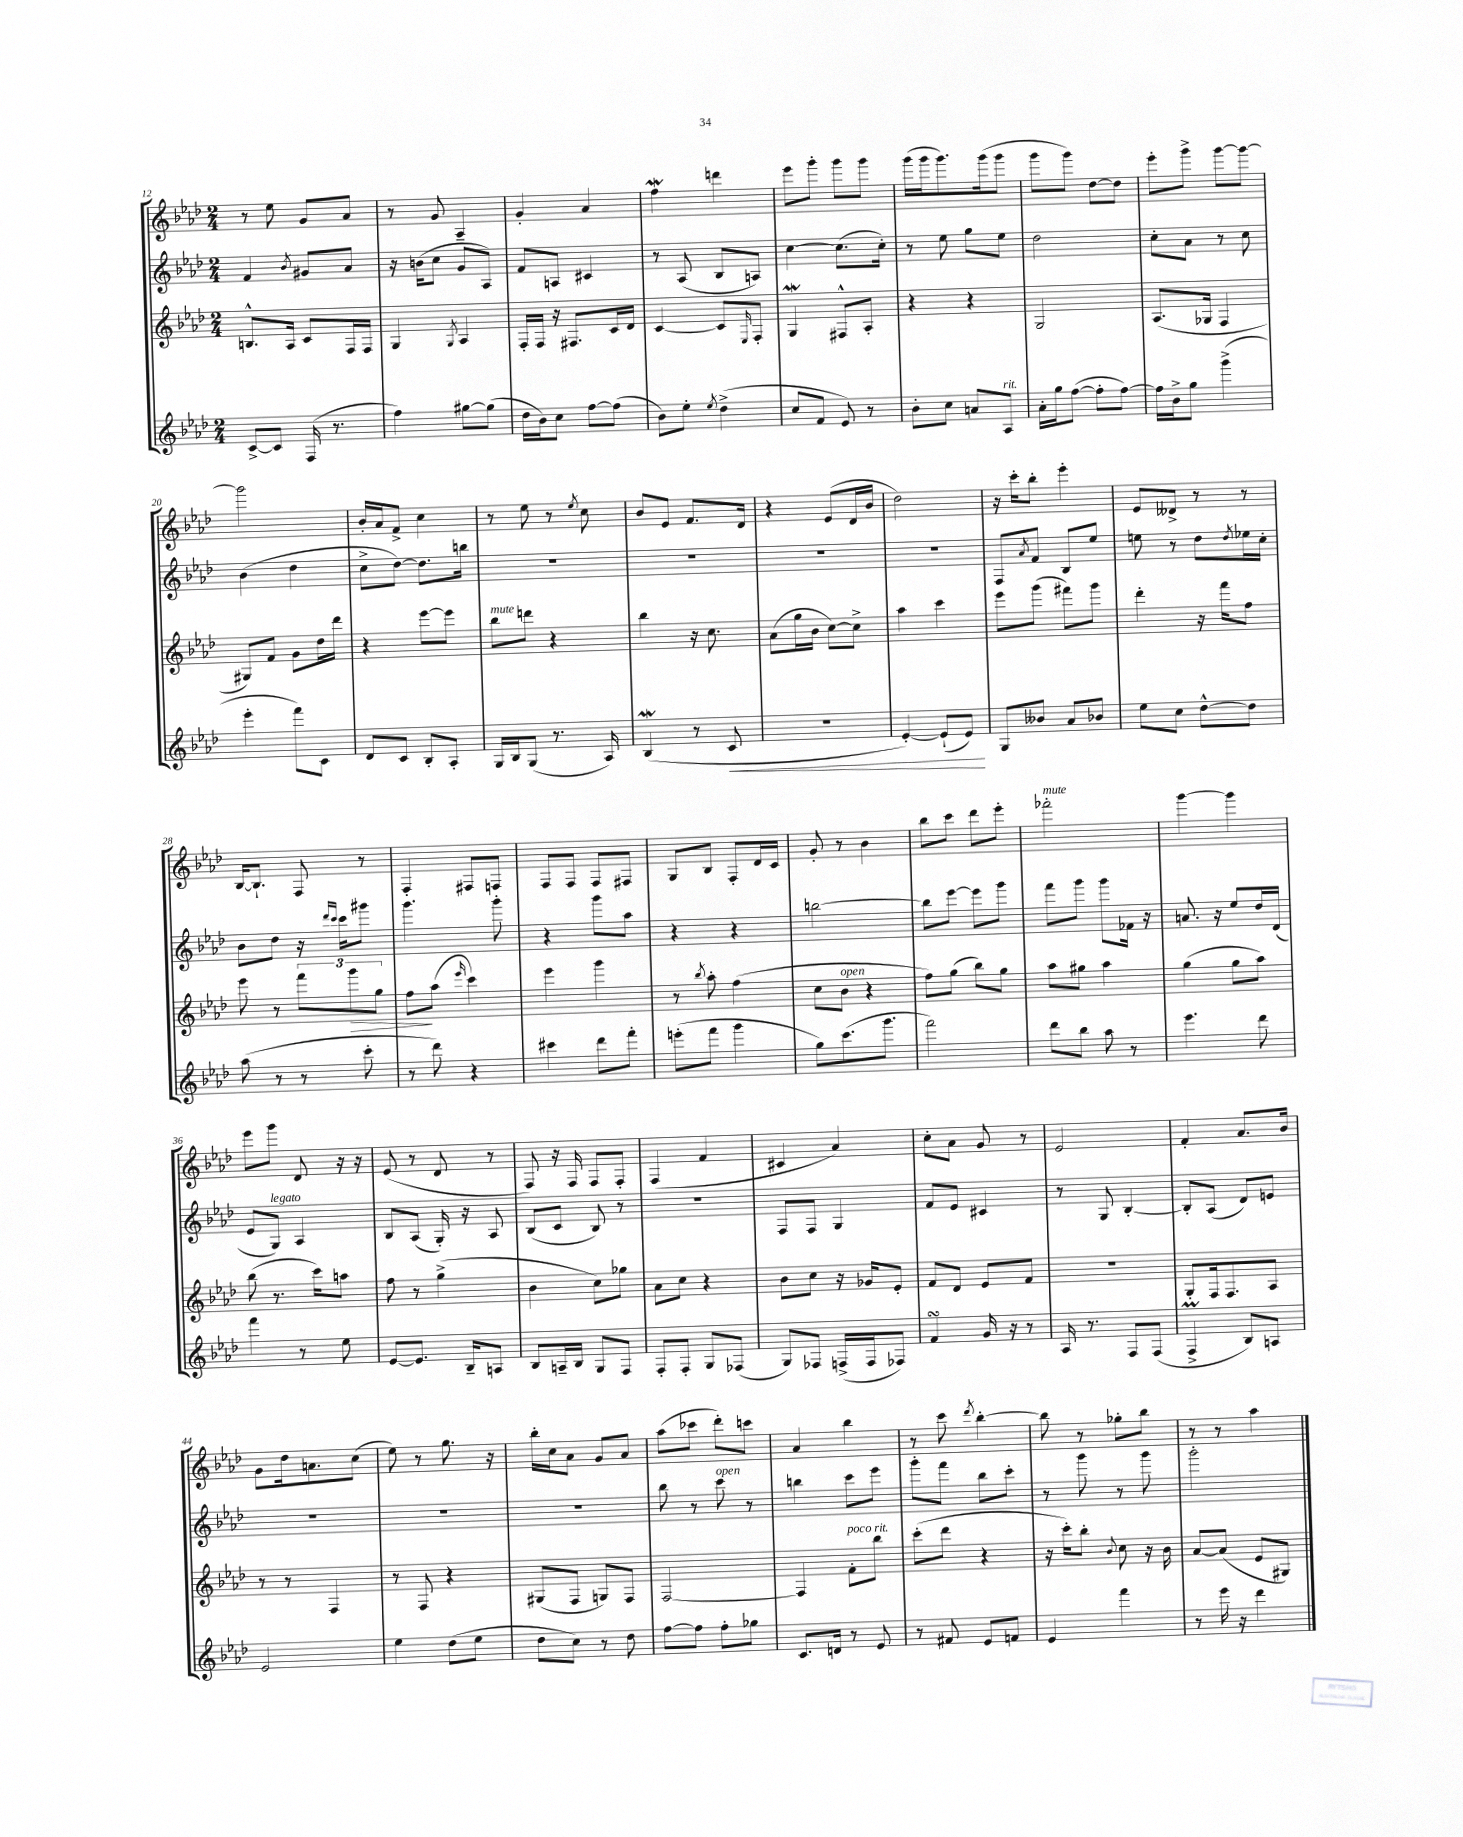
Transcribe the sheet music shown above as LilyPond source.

<<
\new StaffGroup <<
\new Staff = "s0" {
    \clef treble \key aes \major \numericTimeSignature \time 2/4
    r8 ees''8 g'8 aes'8 |
    r8 g'8 aes4-- |
    g'4-. aes'4 |
    f''4\mordent d'''4 |
    ees'''8 g'''8-. g'''8 g'''8 |
    g'''16( g'''16 g'''8.) g'''16( g'''8 |
    g'''8 g'''8) des''8~ des''8 |
    ees'''8-. g'''8-> g'''8~ g'''8~ |
    g'''2 |
    bes'16-. aes'16 f'8-> c''4 |
    r8 ees''8 r8 \acciaccatura { ees''8 } c''8 |
    bes'8 ees'8 f'8. des'16 |
    r4 ees'8( des'16 bes'16 |
    des''2) |
    r16 c'''16-. bes''8-. ees'''4-. |
    ees'8 deses'8-> r8 r8 |
    bes16~ bes8.-! f8 r8 |
    f4-. fis8 f8 |
    f8 f8 f8 fis8 |
    g8 bes8 f8-. des'16 c'16 |
    g'8-. r8 bes'4 |
    bes''8 c'''8 des'''8 ees'''8-. |
    fes'''2-.^\markup { \italic "mute" } |
    g'''4~ g'''4 |
    ees'''8 g'''8 des'8 r16 r16 |
    ees'8( r8 des'8 r8 |
    f8) r16 f16 f8 f8-. |
    f4( f'4 |
    cis'4 aes'4) |
    c''8-. aes'8 g'8 r8 |
    ees'2 |
    f'4-. aes'8. bes'16 |
    g'8 des''16 a'8. c''8( |
    ees''8) r8 g''8. r16 |
    bes''16-. c''16 aes'8 g'8 aes'8 |
    aes''8( ces'''8 des'''8-.) c'''8 |
    aes'4 bes''4 |
    r8 c'''8 \acciaccatura { des'''8 } bes''4~-. |
    bes''8 r8 ges''8-. bes''8 |
    r8 r8 aes''4 \bar "|." |
}
\new Staff = "s1" {
    \clef treble \key aes \major \numericTimeSignature \time 2/4
    f'4 \acciaccatura { bes'8 } gis'8 aes'8 |
    r16 b'16( c''8 g'8 aes8) |
    f'8 a8 cis'4 |
    r8 aes8( bes8 a8) |
    c''4~ c''8.( c''16-.) |
    r8 ees''8 g''8 ees''8 |
    des''2 |
    c''8-. aes'8 r8 c''8 |
    bes'4( des''4 |
    c''8-> des''8~) des''8. b''16 |
    R2 |
    R2 |
    R2 |
    R2 |
    f8 \acciaccatura { aes'8 } f'8 bes8 ees''8 |
    e''8 r8 des''8 \acciaccatura { des''8 } ees''16 c''16-. |
    bes'8 des''8 r16 \grace { des'''16 c'''16 } c'''16 gis'''8 |
    g'''4. g'''8-. |
    r4 g'''8 aes''8 |
    r4 r4 |
    b''2~ |
    b''8 ees'''8~ ees'''8 g'''8 |
    f'''8 g'''8 g'''8 fes'16 r16 |
    a'8. r16 ees''8 des''16 des'16( |
    ees'8 g8^\markup { \italic "legato" }) aes4 |
    bes8 aes8( g16-.) r16 aes8 |
    bes8( c'8 bes8) r8 |
    R2 |
    f8 f8 g4 |
    f'8 ees'8 cis'4 |
    r8 g8 bes4~-. |
    bes8-. aes8( des'8) e'8 |
    R2 |
    R2 |
    R2 |
    bes''8 r8 c'''8^\markup { \italic "open" } r8 |
    b''4 c'''8 ees'''8 |
    g'''8-. f'''8 bes''8 c'''8-. |
    r8 g'''8 r8 g'''8 |
    g'''2-. \bar "|." |
}
\new Staff = "s2" {
    \clef treble \key aes \major \numericTimeSignature \time 2/4
    b8.-^ aes16 c'8 f16 f16 |
    g4 \acciaccatura { g8 } aes4 |
    f16-. f16 r16 fis8. c'16 des'16 |
    c'4~ c'8 \grace { ees16 } f8-. |
    g4\mordent fis8-^ aes8-. |
    r4 r4 |
    g2 |
    aes8.( ges16 f4 |
    gis8) f'8 g'8 des''16 des'''16 |
    r4 ees'''8~ ees'''8 |
    bes''8^\markup { \italic "mute" } d'''8 r4 |
    bes''4 r16 c''8. |
    aes'8( g''16 bes'16 c''8~) c''8-> |
    aes''4 c'''4 |
    ees'''8 g'''8( fis'''8) g'''8 |
    des'''4-. r16 f'''16 f''8 |
    ees'''8 r8 \tuplet 3/2 { f'''8 g'''8\> g''8 } |
    f''8\! aes''8( \grace { ees'''16 } c'''4) |
    ees'''4 g'''4 |
    r8 \acciaccatura { bes''8 } aes''8-. f''4( |
    c''8 bes'8^\markup { \italic "open" } r4 |
    f''8) g''8( bes''8) g''8 |
    aes''8 gis''8 aes''4 |
    g''4( g''8 aes''8) |
    bes''8( r8. c'''16) a''8 |
    f''8 r8 g''4->( |
    bes'4 c''8) ges''8 |
    aes'8 c''8 r4 |
    bes'8 c''8 r16 ges'16 ees'8-. |
    f'8 des'8 ees'8 f'8 |
    R2 |
    g8-. f16 f8. aes8 |
    r8 r8 f4 |
    r8 f8 r4 |
    gis8( f8 g8) f8 |
    f2~ |
    f4 f'8-.^\markup { \italic "poco rit." } bes''8 |
    c'''8-.( des'''8 r4 |
    r16 c'''16-.) bes''8-. \appoggiatura { bes'8 } c''8 r16 bes'16 |
    aes'8~ aes'8( ees'8 gis8) \bar "|." |
}
\new Staff = "s3" {
    \clef treble \key aes \major \numericTimeSignature \time 2/4
    c'8~-> c'8 f16( r8. |
    f''4) gis''8~ gis''8( |
    des''16 bes'16) c''8 f''8~ f''8( |
    bes'8) ees''8-. \acciaccatura { ees''8 } des''4->( |
    c''8 f'8 ees'8) r8 |
    bes'8-. c''8 a'8 aes8^\markup { \italic "rit." } |
    aes'16-. g''16 f''8~( f''8-. f''8~) |
    f''16 bes'16-> g''8 g'''4->( |
    ees'''4-. f'''8) c'8 |
    des'8 c'8 bes8-. aes8-. |
    g16 bes16 g8( r8. aes16) |
    bes4\mordent( r8 c'8\< |
    R2 |
    ees'4~-.) ees'8-!( ees'8\!) |
    g8 beses'8 aes'8 bes'8 |
    ees''8 c''8 des''8~-^ des''8 |
    aes''8( r8 r8 c'''8-. |
    r8 des'''8) r4 |
    cis'''4 des'''8 f'''8-. |
    e'''8-.( f'''8 g'''4 |
    g''8) c'''8.( g'''8. |
    f'''2) |
    des'''8 bes''8 aes''8 r8 |
    ees'''4. des'''8 |
    f'''4 r8 ees''8 |
    ees'8~ ees'8. bes16-- a8 |
    bes8 a16-- bes16 g8 f8 |
    f8-. f8-. g8 fes8( |
    g8) fes8 f16->( f16 fes8) |
    f'4\turn g'16 r16 r8 |
    aes16 r8. f8 f8( |
    f4->\prall bes8) a8 |
    ees'2 |
    ees''4 des''8( ees''8 |
    des''8 c''8) r8 des''8 |
    f''8~ f''8 f''8-. ges''8 |
    c'8. d'16 r8 ees'8 |
    r8 fis'8 ees'8 f'8 |
    ees'4 f'''4 |
    r8 ees'''16 r16 des'''4 \bar "|." |
}
>>
>>
\layout { \context { \Score currentBarNumber = #12 } }
